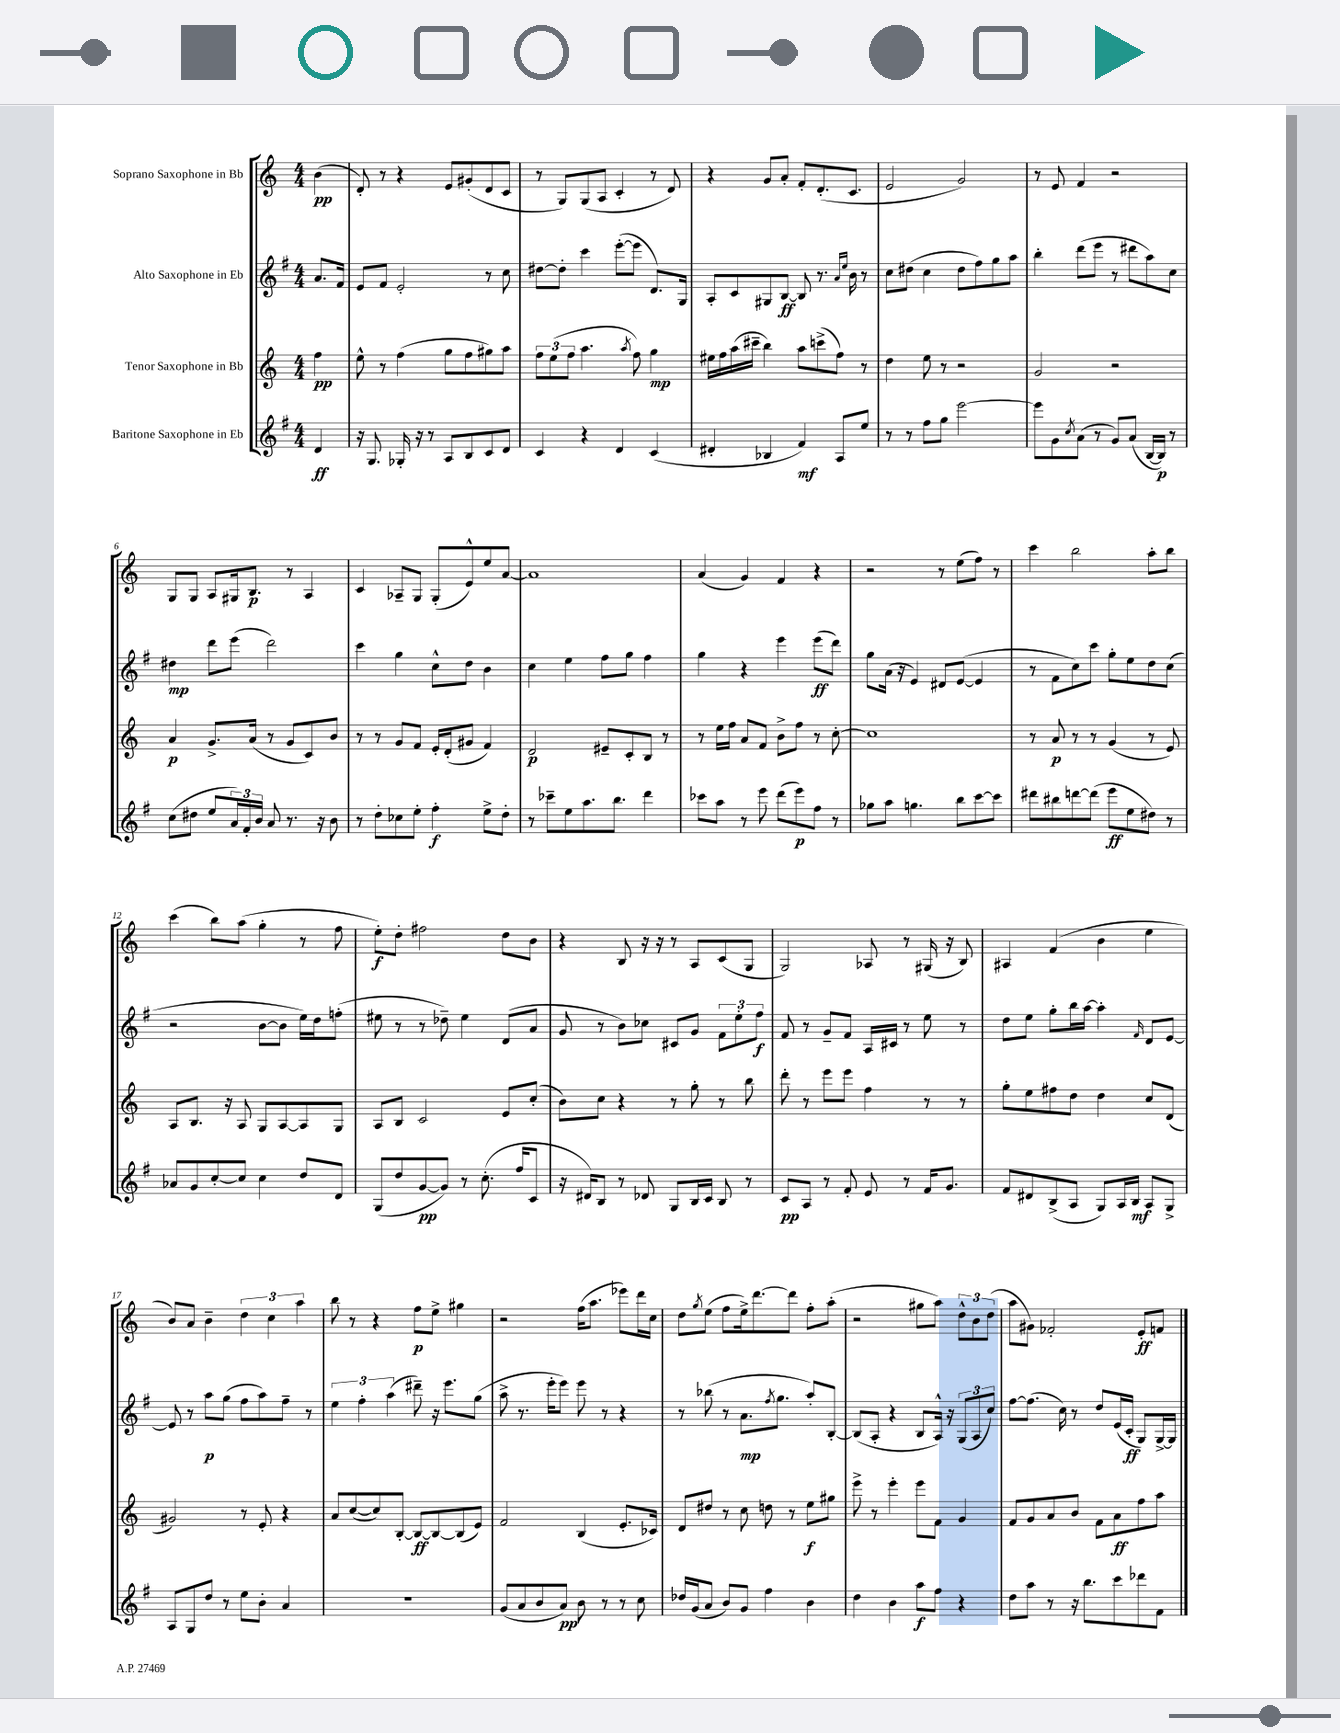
<<
\new StaffGroup <<
\new Staff = "s0" \with { instrumentName = "Soprano Saxophone in Bb" } {
    \clef treble \key c \major \numericTimeSignature \time 4/4 \partial 4
    b'4\pp( |
    d'8-.) r8 r4 e'8 gis'8-.( d'8 c'8 |
    r8 g8) g8( a8 c'4-. r8 d'8) |
    r4 g'8 a'8-. f'8-. d'8.-.( c'8. |
    e'2 g'2) |
    r8 e'8 f'4 r2 |
    g8 g8 a8 gis16 b8.\p r8 a4 |
    c'4 aes8-- g8 g8-.( e'8-^) e''8 a'8~ |
    a'1 |
    a'4( g'4) f'4 r4 |
    r2 r8 e''8( f''8) r8 |
    c'''4 b''2 a''8-. b''8 |
    c'''4( b''8) a''8( g''4-. r8 f''8 |
    e''8-.\f) d''8-. fis''2 d''8 b'8 |
    r4 b8 r16 r16 r8 a8 c'8( g8 |
    g2) aes8 r8 gis16( r16 b8) |
    ais4 f'4( b'4 e''4 |
    b'8) a'8 b'4-- \tuplet 3/2 { d''4 c''4 a''4 } |
    b''8 r8 r4 f''8\p e''8-> gis''4 |
    r2 f''16( a''8. ees'''8) d'''16 c''16 |
    d''8 \acciaccatura { g''8 } e''8( f''8 e''16->) d'''8.~ d'''8 f''8-. a''8-.( |
    r2 gis''8 a''8) \tuplet 3/2 { d''8-^ b'8 d''8( } |
    a''8 gis'8) fes'2-. e'8-.\ff f'8 \bar "|." |
}
\new Staff = "s1" \with { instrumentName = "Alto Saxophone in Eb" } {
    \clef treble \key g \major \numericTimeSignature \time 4/4 \partial 4
    a'8. fis'16 |
    e'8 fis'8 e'2-. r8 c''8 |
    dis''8~ dis''8-. c'''4 e'''8~-.( e'''8 d'8.) g16 |
    a8-. c'8 gis8 b8~\ff b8 r8. \grace { a'16 e''16 } b'16 r8 |
    c''8 dis''8( c''4 dis''8 fis''8) g''8 a''8 |
    b''4-. d'''8( e'''8 r8 dis'''8 a''8) c''8 |
    dis''4\mp d'''8 e'''8( d'''2) |
    c'''4 g''4 c''8-^ d''8 b'4 |
    c''4 e''4 fis''8 g''8 fis''4 |
    g''4 r4 e'''4 e'''8\ff( d'''8) |
    g''8 a'16( r16 e'4) dis'8 e'8~( e'4 |
    r8 fis'8 c''8) c'''8 g''8-. e''8 d''8 c''8( |
    r2 b'8~ b'8 e''16) d''16 f''8-.( |
    eis''8 r8 r8 des''8--) eis''4 d'8( a'8 |
    g'8 r8 b'8) ces''8 cis'8 g'8 \tuplet 3/2 { fis'8 e''8-. fis''8\f } |
    fis'8 r8 g'8-- fis'8 a16 cis'16 r8 e''8 r8 |
    d''8 e''8 g''8-. b''16 a''16~ a''4-. \grace { fis'16 } d'8 e'8~ |
    e'8 r8 a''8\p g''8( fis''8 a''8) fis''8-- r8 |
    \tuplet 3/2 { e''4 fis''4-. a''4( } dis'''8--) r16 e'''8. g''8( |
    a''8-> r8. e'''16-. e'''8) e'''8 r8 r4 |
    r8 bes''8( r8 a'8.\mp \acciaccatura { fis''8 } g''8. a''8-.) b8~-. |
    b8( a8-. r4 b8 a16-^) r16 \tuplet 3/2 { g8( a8 c''8) } |
    fis''8~ fis''8.( c''16) r8 d''8 e'16( c'16-.\ff g8) g16~-> g16 \bar "|." |
}
\new Staff = "s2" \with { instrumentName = "Tenor Saxophone in Bb" } {
    \clef treble \key c \major \numericTimeSignature \time 4/4 \partial 4
    f''4\pp |
    e''8-^ r8 f''4( g''8 f''8 gis''8) a''8 |
    \tuplet 3/2 { f''8 e''8( f''8 } a''4. \acciaccatura { a''8 } f''8) g''4\mp |
    eis''16 f''16 a''16( cis'''16-- b''4) a''8 c'''8->( f''8) r8 |
    d''4 e''8 r8 r2 |
    g'2 r2 |
    a'4\p g'8.-> a'16( r8 g'8 c'8) b'8 |
    r8 r8 g'8 f'8 e'16-. d'16-.( gis'8 f'4) |
    d'2\p eis'8-- c'8-. b8 r8 |
    r8 e''16 f''16 a'8 f'8 b'8-> f''8 r8 c''8~-. |
    c''1 |
    r8 a'8\p r8 r8 g'4( r8 e'8) |
    a8 b8. r16 a8 g8 a8~ a8 g8 |
    a8 b8 c'2 e'8 c''8-.( |
    b'8) c''8 r4 r8 g''8-. r8 b''8 |
    d'''8-. r8 e'''8 e'''8 f''4 r8 r8 |
    g''8-. e''8 fis''8 d''8 d''4 c''8 d'8( |
    gis'2) r8 e'8-. r4 |
    a'8 c''8~( c''8) b8~-. b8~\ff b8~ b8( e'8) |
    f'2 b4( e'8.-. ces'16) |
    d'8 dis''8 r8 c''8 d''8 r8 e''8\f gis''8 |
    e'''8-> r8 e'''4-. e'''8 f'8 g'4 |
    f'8 g'8 a'8 b'8 f'8 a'8\ff f''8 a''8 \bar "|." |
}
\new Staff = "s3" \with { instrumentName = "Baritone Saxophone in Eb" } {
    \clef treble \key g \major \numericTimeSignature \time 4/4 \partial 4
    d'4\ff |
    r16 g8. ges16-. r16 r8 a8 b8 c'8 d'8 |
    c'4 r4 d'4 c'4( |
    dis'4-. bes4 fis'4\mf) a8 e''8 |
    r8 r8 fis''8 g''8 e'''2~ |
    e'''8 g'8 \acciaccatura { c''8 } a'8( r8 g'8) a'8( b16~ b16\p) r8 |
    c''8( dis''8 e''8 \tuplet 3/2 { a'16) fis'16-. b'16 } a'8 r8. r16 b'8 |
    r8 d''8-. ces''8 e''8-. fis''4-.\f e''8-> d''8-. |
    r8 ces'''8-- e''8 a''8. b''8. d'''4 |
    ces'''8 a''8 r8 e'''8 d'''8( e'''8\p) fis''8 r8 |
    ges''8 a''8 g''4. b''8 c'''8~ c'''8 |
    dis'''8 bis''8 d'''8~ d'''8( e'''8\ff e''8 dis''8) r8 |
    aes'8 g'8 c''8~-. c''8 c''4 d''8 d'8 |
    g8( d''8 g'8~\pp g'8) r8 c''8.-.( fis''16 c'8 |
    r16 dis'16) b8 r8 des'8 g8 b16 c'16 b8 r8 |
    c'8\pp a8 r8 fis'8-. e'8 r8 fis'16 g'8. |
    fis'8 dis'8 b8->( a8 g8) a16 b16\mf a8 g8-> |
    a8 g8 d''8 r8 e''8 b'8-. a'4 |
    R1 |
    g'8( a'8 b'8 a'8\pp) b'8 r8 r8 c''8 |
    des''16 g'16( a'8 b'8) g'8 fis''4 b'4 |
    d''4 b'4 a''8\f fis''8 r4 |
    d''8 a''8 r8 r16 b''8. c'''8 des'''8 fis'8 \bar "|." |
}
>>
>>
